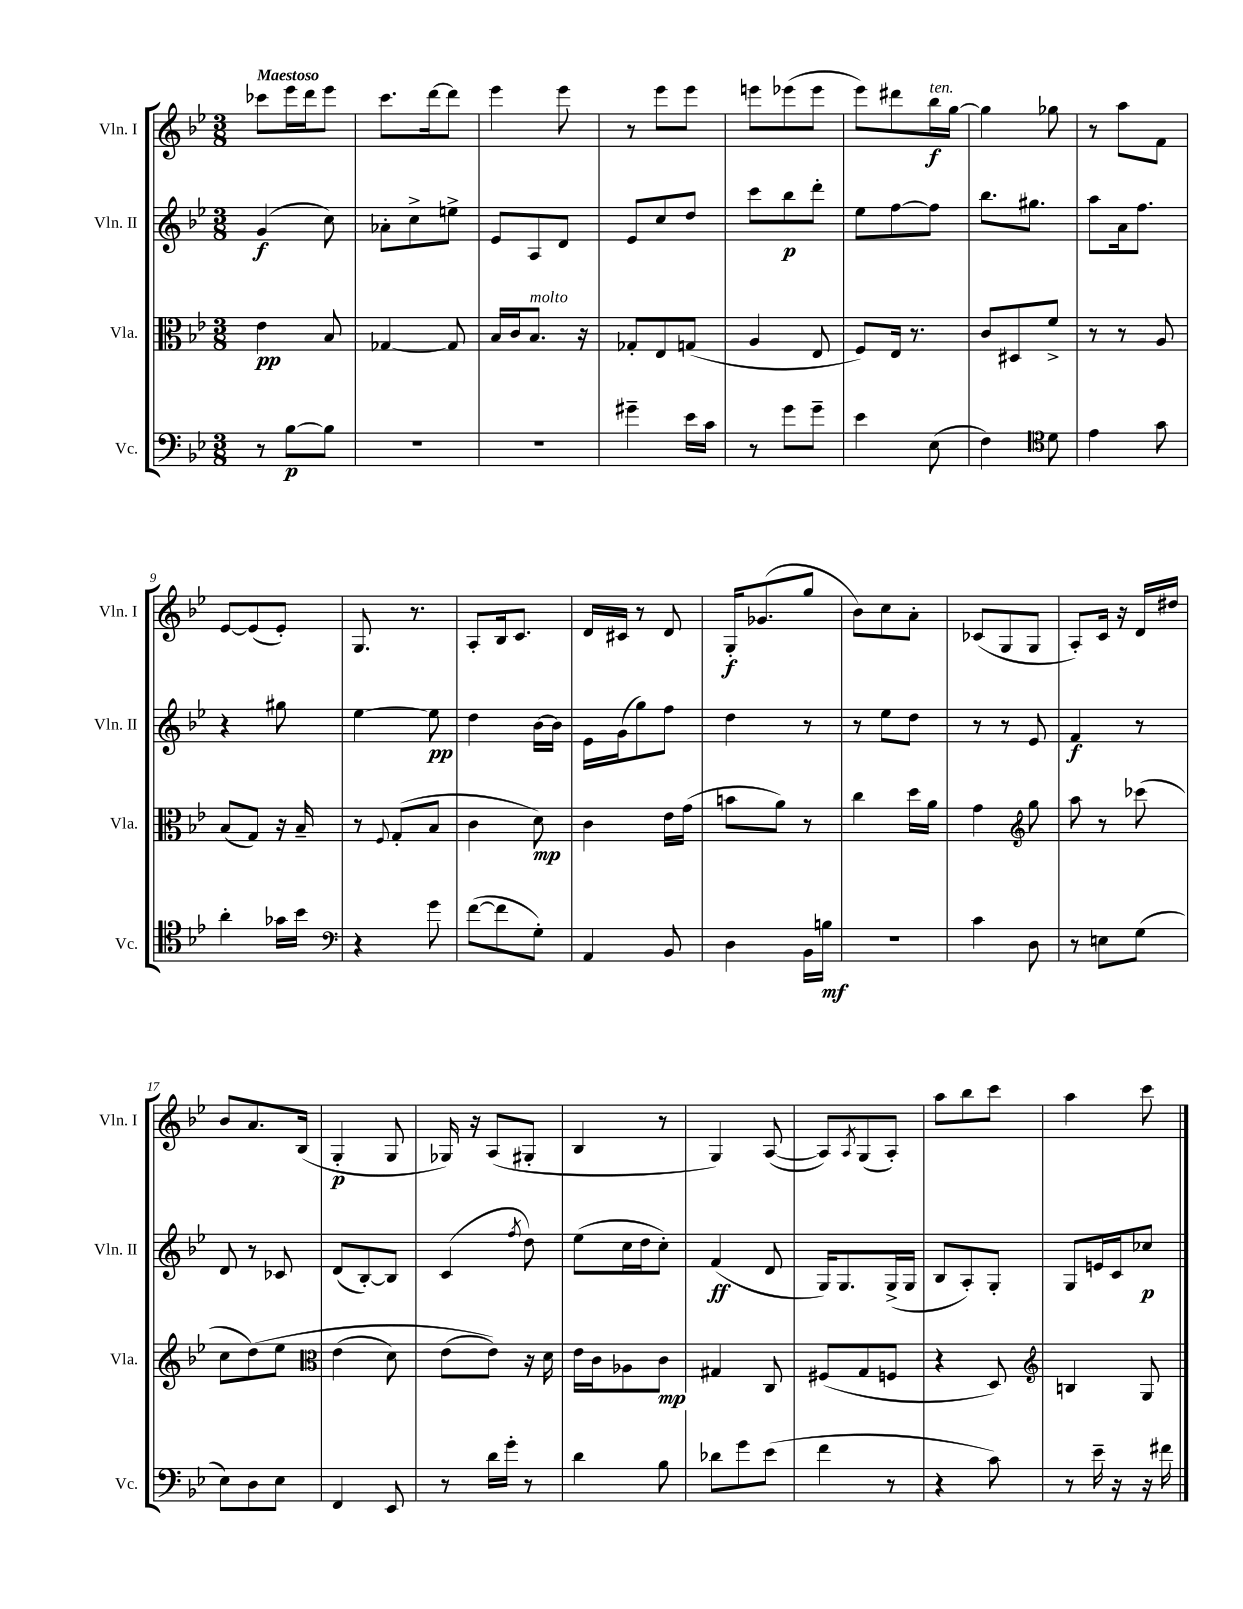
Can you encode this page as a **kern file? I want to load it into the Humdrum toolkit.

**kern	**dynam	**kern	**dynam	**kern	**dynam	**kern	**dynam
*part4	*part4	*part3	*part3	*part2	*part2	*part1	*part1
*staff4	*staff4	*staff3	*staff3	*staff2	*staff2	*staff1	*staff1
*I"Vc.	*	*I"Vla.	*	*I"Vln. II	*	*I"Vln. I	*
*I'Vc.	*	*I'Vla.	*	*I'Vln. II	*	*I'Vln. I	*
*clefF4	*	*clefC3	*	*clefG2	*	*clefG2	*
*k[b-e-]	*	*k[b-e-]	*	*k[b-e-]	*	*k[b-e-]	*
*M3/8	*	*M3/8	*	*M3/8	*	*M3/8	*
=1	=1	=1	=1	=1	=1	=1	=1
!	!	!	!	!	!	!LO:TX:a:B:t=Maestoso	!
8r	.	4e-\	pp	(4g/	f	8ccc-X\L	.
[8B-\L	p	.	.	.	.	16eee-\L	.
.	.	.	.	.	.	16ddd\J	.
8B-\J]	.	8B-/	.	8cc\)	.	8eee-\J	.
=2	=2	=2	=2	=2	=2	=2	=2
4.r	.	[4G-X/	.	8a-X'\L	.	8.ccc\L	.
.	.	.	.	8cc^\	.	.	.
.	.	.	.	.	.	[16ddd\k	.
.	.	8G-/]	.	8een^\J	.	8ddd\J]	.
=3	=3	=3	=3	=3	=3	=3	=3
4.r	.	16B-/LL	.	8e-/L	.	4eee-\	.
.	.	16c/J	.	.	.	.	.
!	!	!LO:TX:a:i:t=molto	!	!	!	!	!
.	.	8.B-/J	.	8A/	.	.	.
.	.	.	.	8d/J	.	8eee-\	.
.	.	16r	.	.	.	.	.
=4	=4	=4	=4	=4	=4	=4	=4
4g#X~\	.	8G-X'/L	.	8e-/L	.	8r	.
.	.	8E-/	.	8cc/	.	8eee-\L	.
16e-\LL	.	(8Gn/J	.	8dd/J	.	8eee-\J	.
16c\JJ	.	.	.	.	.	.	.
=5	=5	=5	=5	=5	=5	=5	=5
8r	.	4A/	.	8ccc\L	.	8eeen\L	.
8g\L	.	.	.	8bb-\	p	(8eee-X\	.
8g~\J	.	8E-/	.	8ddd'\J	.	8eee-\J	.
=6	=6	=6	=6	=6	=6	=6	=6
4e-\	.	8F/L)	.	8ee-\L	.	8eee-\L)	.
.	.	16E-/Jk	.	[8ff\	.	8ddd#X\	.
.	.	8.r	.	.	.	.	.
!	!	!	!	!	!	!LO:TX:a:i:t=ten.	!
(8E-\	.	.	.	8ff\J]	.	16bb-\L	f
.	.	.	.	.	.	[16gg\JJ	.
=7	=7	=7	=7	=7	=7	=7	=7
4F\)	.	8c/L	.	8.bb-\L	.	4gg\]	.
.	.	8D#X/	.	.	.	.	.
.	.	.	.	8.gg#X\J	.	.	.
*clefC4	*	*	*	*	*	*	*
8d\	.	8f^/J	.	.	.	8gg-X\	.
=8	=8	=8	=8	=8	=8	=8	=8
4e-\	.	8r	.	8aa\L	.	8r	.
.	.	8r	.	16a\k	.	8aa\L	.
.	.	.	.	8.ff\J	.	.	.
8g\	.	8A/	.	.	.	8f\J	.
!!LO:LB:g=z
=9	=9	=9	=9	=9	=9	=9	=9
4a'\	.	(8B-/L	.	4r	.	[8e-/L	.
.	.	8G/J)	.	.	.	(8e-/]	.
16g-X\LL	.	16r	.	8gg#X\	.	8e-'/J)	.
16b-\JJ	.	16B-~/	.	.	.	.	.
=10	=10	=10	=10	=10	=10	=10	=10
*clefF4	*	*	*	*	*	*	*
4r	.	8r	.	[4ee-\	.	8.G/	.
.	.	8qqF/	.	.	.	.	.
.	.	(8G'/L	.	.	.	.	.
.	.	.	.	.	.	8.r	.
8g\	.	8B-/J	.	8ee-\]	pp	.	.
=11	=11	=11	=11	=11	=11	=11	=11
([8f\L	.	4c\	.	4dd\	.	8A'/L	.
8f\]	.	.	.	.	.	16B-/k	.
.	.	.	.	.	.	8.c/J	.
8G'\J)	.	8d\)	mp	[16b-\LL	.	.	.
.	.	.	.	16b-\JJ]	.	.	.
=12	=12	=12	=12	=12	=12	=12	=12
4AA/	.	4c\	.	16e-\LL	.	16d/LL	.
.	.	.	.	(16g\J	.	16c#X/JJ	.
.	.	.	.	8gg\)	.	8r	.
8BB-/	.	16e-\LL	.	8ff\J	.	8d/	.
.	.	(16g\JJ	.	.	.	.	.
=13	=13	=13	=13	=13	=13	=13	=13
4D\	.	8bn\L	.	4dd\	.	16G'/KL	f
.	.	.	.	.	.	(8.g-X/	.
.	.	8a\J)	.	.	.	.	.
16BB-\LL	.	8r	.	8r	.	8gg/J	.
16Bn\JJ	mf	.	.	.	.	.	.
=14	=14	=14	=14	=14	=14	=14	=14
4.r	.	4cc\	.	8r	.	8b-\L)	.
.	.	.	.	8ee-\L	.	8cc\	.
.	.	16dd\LL	.	8dd\J	.	8a'\J	.
.	.	16a\JJ	.	.	.	.	.
=15	=15	=15	=15	=15	=15	=15	=15
4c\	.	4g\	.	8r	.	(8c-X/L	.
.	.	.	.	8r	.	8G/	.
*	*	*clefG2	*	*	*	*	*
8D\	.	8gg\	.	8e-/	.	8G/J	.
=16	=16	=16	=16	=16	=16	=16	=16
8r	.	8aa\	.	4f/	f	8A'/L)	.
8En\L	.	8r	.	.	.	16c/Jk	.
.	.	.	.	.	.	16r	.
(8G\J	.	(8ccc-X\	.	8r	.	16d/LL	.
.	.	.	.	.	.	16dd#X/JJ	.
!!LO:LB:g=z
=17	=17	=17	=17	=17	=17	=17	=17
8E-\L)	.	8cc\L	.	8d/	.	8b-/L	.
8D\	.	(8dd\)	.	8r	.	8.a/	.
8E-\J	.	8ee-\J	.	8c-X/	.	.	.
.	.	.	.	.	.	(16B-/Jk	.
=18	=18	=18	=18	=18	=18	=18	=18
*	*	*clefC3	*	*	*	*	*
4FF/	.	(4e-\	.	(8d/L	.	4G'/	p
.	.	.	.	[8B-'/)	.	.	.
8EE-/	.	8d\)	.	8B-/J]	.	8G/	.
=19	=19	=19	=19	=19	=19	=19	=19
8r	.	(8e-\L	.	(4c/	.	16G-X/)	.
.	.	.	.	.	.	16r	.
16d\LL	.	8e-\J))	.	.	.	(8A/L	.
16g'\JJ	.	.	.	.	.	.	.
.	.	.	.	8qff/	.	.	.
8r	.	16r	.	8dd\)	.	8G#X'/J	.
.	.	16d\	.	.	.	.	.
=20	=20	=20	=20	=20	=20	=20	=20
4d\	.	16e-\LL	.	(8ee-\L	.	4B-/	.
.	.	16c\J	.	.	.	.	.
.	.	8A-X\	.	16cc\L	.	.	.
.	.	.	.	16dd\J	.	.	.
8B-\	.	8c\J	mp	8cc'\J)	.	8r	.
=21	=21	=21	=21	=21	=21	=21	=21
8d-X\L	.	4G#X/	.	(4f/	ff	4G/)	.
8g\	.	.	.	.	.	.	.
(8e-\J	.	8C/	.	8d/	.	([8A/	.
=22	=22	=22	=22	=22	=22	=22	=22
4f\	.	(8F#X/L	.	16G/KL)	.	8A/L])	.
.	.	.	.	8.G/	.	.	.
.	.	.	.	.	.	8qA/	.
.	.	8G/	.	.	.	(8G/	.
8r	.	8Fn/J	.	(16G^/L	.	8A'/J)	.
.	.	.	.	16G/JJ	.	.	.
=23	=23	=23	=23	=23	=23	=23	=23
4r	.	4r	.	8B-/L	.	8aa\L	.
.	.	.	.	8A'/)	.	8bb-\	.
8c\)	.	8D/)	.	8G'/J	.	8ccc\J	.
=24	=24	=24	=24	=24	=24	=24	=24
*	*	*clefG2	*	*	*	*	*
8r	.	4Bn/	.	8G/L	.	4aa\	.
16e-~\	.	.	.	16en/L	.	.	.
16r	.	.	.	16c/J	.	.	.
16r	.	8G/	.	8cc-X/J	p	8ccc\	.
16f#X\	.	.	.	.	.	.	.
==	==	==	==	==	==	==	==
*-	*-	*-	*-	*-	*-	*-	*-
